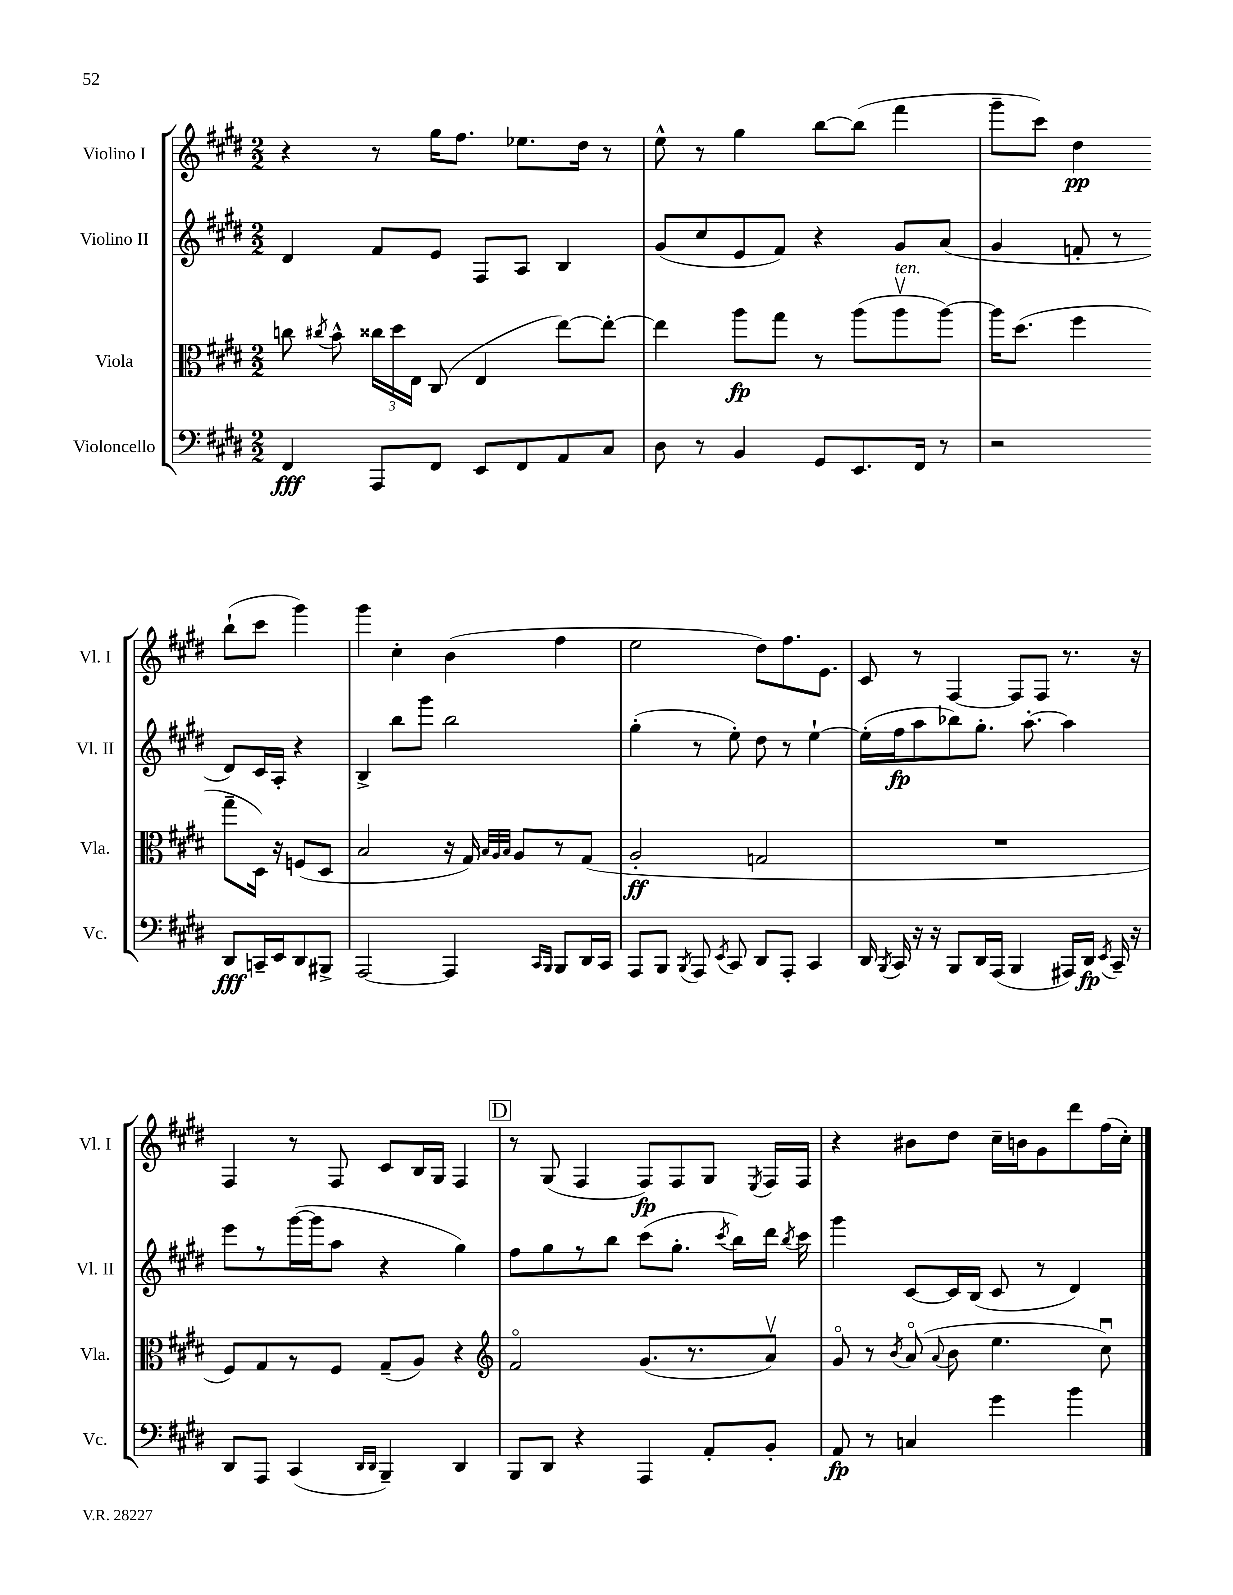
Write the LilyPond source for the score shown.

<<
\new StaffGroup <<
\new Staff = "s0" \with { instrumentName = "Violino I" shortInstrumentName = "Vl. I" } {
    \clef treble \key e \major \numericTimeSignature \time 2/2
    \autoBeamOff r4 r8 gis''16[ fis''8.] ees''8.[ dis''16] r8 |
    e''8-^ r8 gis''4 b''8[~ b''8]( fis'''4 |
    gis'''8[-- cis'''8]) dis''4\pp b''8[-!( cis'''8] gis'''4) |
    gis'''4 cis''4-. b'4( fis''4 |
    e''2 dis''8[) fis''8. e'8.] |
    cis'8 r8 fis4~ fis8[ fis8] r8. r16 |
    fis4 r8 fis8 cis'8[ b16 gis16] fis4 |
    \mark \markup { \box "D" } r8 gis8( fis4 fis8[\fp) fis8 gis8] \acciaccatura { e8 } fis16[ fis16] |
    r4 bis'8[ dis''8] cis''16[-- b'16 gis'8 dis'''8 fis''16( cis''16]-.) \bar "|." |
}
\new Staff = "s1" \with { instrumentName = "Violino II" shortInstrumentName = "Vl. II" } {
    \clef treble \key e \major \numericTimeSignature \time 2/2
    \autoBeamOff dis'4 fis'8[ e'8] fis8[ a8] b4 |
    gis'8[( cis''8 e'8 fis'8]) r4 gis'8[ a'8]( |
    gis'4 f'8-. r8 dis'8[) cis'16 a16]-. r4 |
    b4-> b''8[ gis'''8] b''2 |
    gis''4-.( r8 e''8-.) dis''8 r8 e''4~-! |
    e''16[-.( fis''16\fp a''8 bes''8) gis''8.]-. a''8.~-. a''4 |
    e'''8[ r8 gis'''16~( gis'''16 a''8] r4 gis''4) |
    \mark \markup { \box "D" } fis''8[ gis''8 r8 b''8] cis'''8[( gis''8.]-. \acciaccatura { cis'''8 } b''16[) dis'''16] \acciaccatura { b''8 } cis'''16 |
    gis'''4 cis'8[~ cis'16 b16]( cis'8 r8 dis'4) \bar "|." |
}
\new Staff = "s2" \with { instrumentName = "Viola" shortInstrumentName = "Vla." } {
    \clef alto \key e \major \numericTimeSignature \time 2/2
    \autoBeamOff c''8 \acciaccatura { cis''8 } b'8-^ \tuplet 3/2 { cisis''16[ dis''16 e16] } cis8( e4 e''8[~) e''8]~-. |
    e''4 a''8[\fp gis''8] r8 a''8[( a''8\upbow^\markup { \italic "ten." } a''8]~) |
    a''16[ dis''8.]( fis''4 gis''8[-- dis16]) r16 f8[( dis8] |
    b2 r16 gis16) \grace { b32[ a32 b32] } a8[ r8 gis8]( |
    a2-.\ff g2 |
    R1 |
    fis8[) gis8 r8 fis8] gis8[--( a8]) r4 |
    \mark \markup { \box "D" } \clef treble fis'2\flageolet gis'8.[( r8. a'8]\upbow) |
    gis'8\flageolet r8 \acciaccatura { b'8 } a'8\flageolet( \appoggiatura { a'8 } b'8 e''4. cis''8\downbow) \bar "|." |
}
\new Staff = "s3" \with { instrumentName = "Violoncello" shortInstrumentName = "Vc." } {
    \clef bass \key e \major \numericTimeSignature \time 2/2
    \autoBeamOff fis,4\fff a,,8[ fis,8] e,8[ fis,8 a,8 cis8] |
    dis8 r8 b,4 gis,8[ e,8. fis,16] r8 |
    r2 dis,8[\fff c,16-- e,16 dis,8 bis,,8]-> |
    a,,2~ a,,4 \grace { cis,16[ b,,16] } b,,8[ dis,16 cis,16] |
    a,,8[ b,,8] \acciaccatura { b,,8 } a,,8 \acciaccatura { e,8 } cis,8 dis,8[ a,,8]-. cis,4 |
    dis,16 \acciaccatura { b,,8 } cis,16 r16 r16 b,,8[ dis,16 a,,16]( b,,4 ais,,16[) dis,16]\fp \acciaccatura { e,8 } cis,16-- r16 |
    dis,8[ a,,8] cis,4( \grace { dis,16[ dis,16] } b,,4--) dis,4 |
    \mark \markup { \box "D" } b,,8[ dis,8] r4 a,,4 a,8[-. b,8]-. |
    a,8\fp r8 c4 gis'4 b'4 \bar "|." |
}
>>
>>
\layout { \context { \Score \remove "Bar_number_engraver" } }
